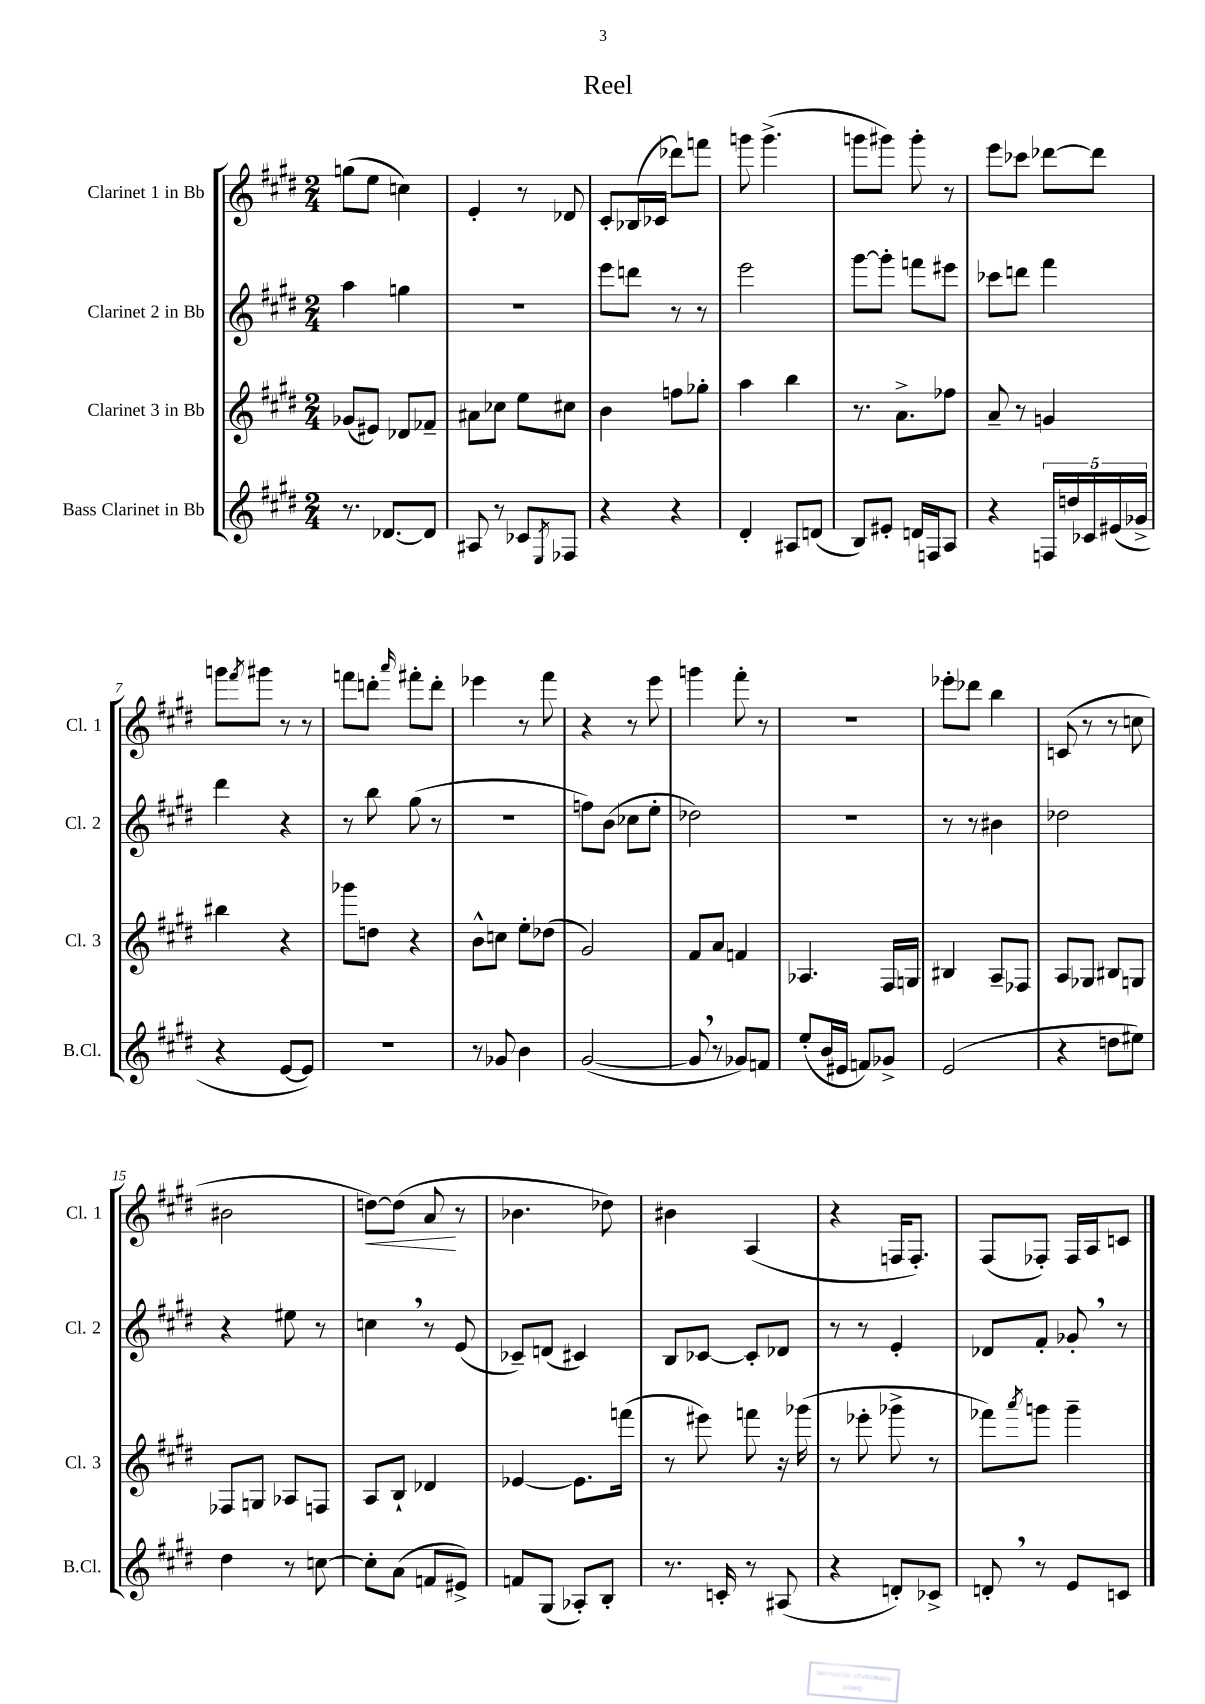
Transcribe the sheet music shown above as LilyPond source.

\header { title = "Reel" }
<<
\new StaffGroup <<
\new Staff = "s0" \with { instrumentName = "Clarinet 1 in Bb" shortInstrumentName = "Cl. 1" } {
    \clef treble \key e \major \numericTimeSignature \time 2/4
    g''8( e''8 c''4) |
    e'4-. r8 des'8 |
    cis'8-. bes16( ces'16 des'''8) f'''8 |
    g'''8 g'''4.->( |
    g'''8 gis'''8) gis'''8-. r8 |
    e'''8 ces'''8 des'''8~ des'''8 |
    g'''8 \acciaccatura { fis'''8 } gis'''8 r8 r8 |
    f'''8 d'''8-. \grace { a'''16 } fis'''8-. d'''8-. |
    ees'''4 r8 fis'''8 |
    r4 r8 e'''8 |
    g'''4 fis'''8-. r8 |
    r2 |
    ees'''8-. des'''8 b''4 |
    c'8( r8 r8 c''8 |
    bis'2 |
    d''8~\<) d''8( a'8\! r8 |
    bes'4. des''8) |
    bis'4 a4( |
    r4 f16 f8.-.) |
    fis8( fes8-.) fes16 a16 c'8 \bar "|." |
}
\new Staff = "s1" \with { instrumentName = "Clarinet 2 in Bb" shortInstrumentName = "Cl. 2" } {
    \clef treble \key e \major \numericTimeSignature \time 2/4
    a''4 g''4 |
    R2 |
    e'''8 d'''8 r8 r8 |
    e'''2 |
    gis'''8~ gis'''8-. f'''8 eis'''8 |
    ces'''8 d'''8 fis'''4 |
    dis'''4 r4 |
    r8 b''8 gis''8( r8 |
    R2 |
    f''8) b'8( ces''8 e''8-. |
    des''2) |
    R2 |
    r8 r8 bis'4 |
    des''2 |
    r4 eis''8 r8 |
    c''4 \breathe r8 e'8( |
    ces'8--) d'8( cis'4) |
    b8 ces'8~ ces'8-. des'8 |
    r8 r8 e'4-. |
    des'8 fis'8-. ges'8-. \breathe r8 \bar "|." |
}
\new Staff = "s2" \with { instrumentName = "Clarinet 3 in Bb" shortInstrumentName = "Cl. 3" } {
    \clef treble \key e \major \numericTimeSignature \time 2/4
    ges'8( eis'8) des'8 fes'8-- |
    ais'8 ces''8 e''8 cis''8 |
    b'4 f''8 ges''8-. |
    a''4 b''4 |
    r8. a'8.-> fes''8 |
    a'8-- r8 g'4 |
    bis''4 r4 |
    ges'''8 d''8 r4 |
    b'8-^ c''8 e''8-. des''8( |
    gis'2) |
    fis'8 a'8 f'4 |
    aes4. fis16 g16 |
    bis4 a8-- fes8 |
    a8 ges8 bis8 g8 |
    fes8 g8 aes8 f8 |
    a8 b8-! des'4 |
    ees'4~ ees'8. f'''16( |
    r8 eis'''8) f'''8 r16 ges'''16( |
    r8 ees'''8-. ges'''8-> r8 |
    fes'''8) \acciaccatura { a'''8 } g'''8 g'''4-- \bar "|." |
}
\new Staff = "s3" \with { instrumentName = "Bass Clarinet in Bb" shortInstrumentName = "B.Cl." } {
    \clef treble \key e \major \numericTimeSignature \time 2/4
    r8. des'8.~ des'8 |
    ais8 r8 ces'8 \acciaccatura { e8 } fes8 |
    r4 r4 |
    dis'4-. ais8 d'8( |
    b8) eis'8-. d'16 f16 a8 |
    r4 \tuplet 5/4 { f16 d''16 ces'16 eis'16( ges'16-> } |
    r4 e'8~ e'8) |
    R2 |
    r8 ges'8 b'4 |
    gis'2~( |
    gis'8 \breathe r8 ges'8) f'8 |
    e''8-.( b'16 eis'16 f'8) ges'8-> |
    e'2( |
    r4 d''8 eis''8) |
    dis''4 r8 c''8~ |
    c''8-. a'8( f'8 eis'8->) |
    f'8 gis8( aes8-.) b8-. |
    r8. c'16-. r8 ais8( |
    r4 d'8-.) ces'8-> |
    d'8-. \breathe r8 e'8 c'8 \bar "|." |
}
>>
>>
